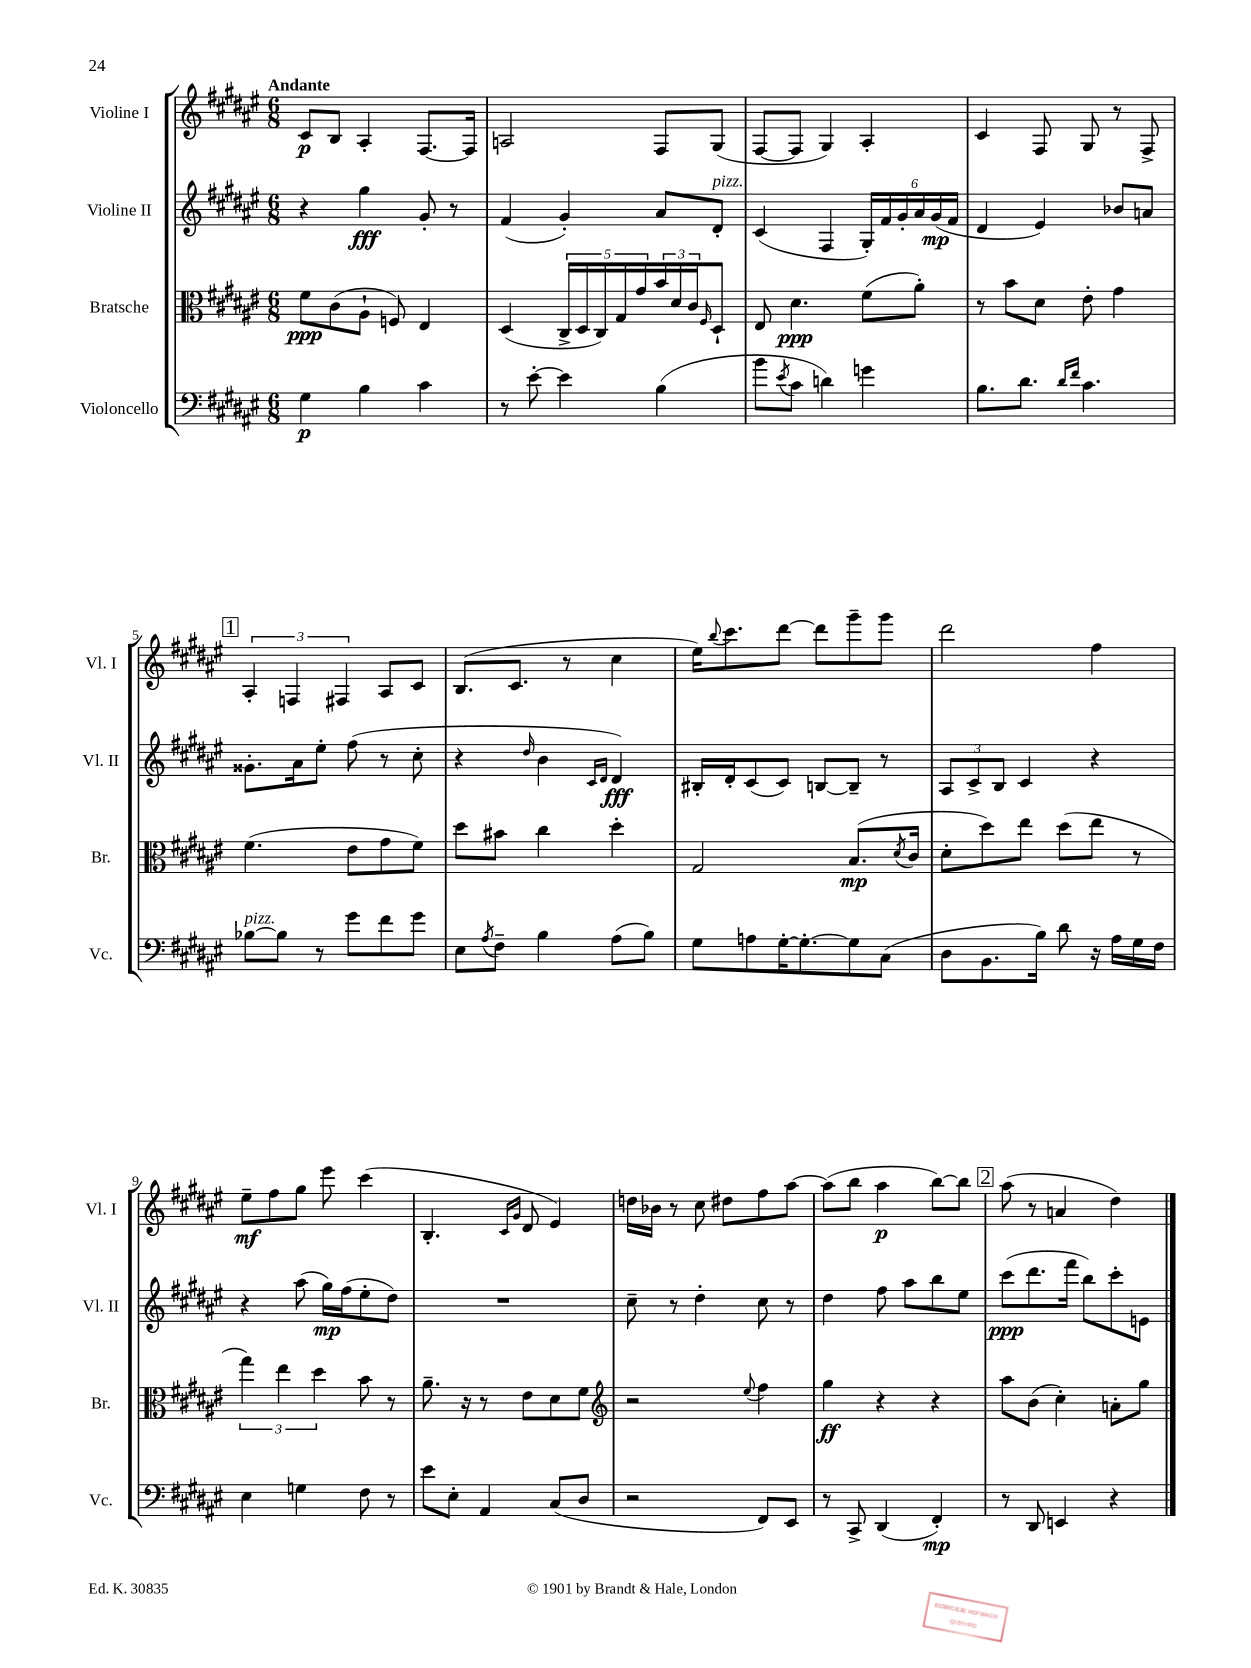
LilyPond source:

<<
\new StaffGroup <<
\new Staff = "s0" \with { instrumentName = "Violine I" shortInstrumentName = "Vl. I" } {
    \clef treble \key fis \major \numericTimeSignature \time 6/8 \tempo "Andante"
    cis'8\p b8 ais4-. fis8.~ fis16 |
    a2 fis8 gis8( |
    fis8~ fis8 gis4) ais4-. |
    cis'4 fis8 gis8 r8 fis8-> |
    \mark \markup { \box "1" } \tuplet 3/2 { ais4-. f4 fis4 } ais8 cis'8 |
    b8.( cis'8. r8 cis''4 |
    eis''16) \appoggiatura { b''8 } cis'''8. dis'''8~ dis'''8 gis'''8-- gis'''8 |
    dis'''2 fis''4 |
    eis''8--\mf fis''8 gis''8 eis'''8 cis'''4( |
    b4.-. \grace { cis'16 gis'16 } dis'8 eis'4) |
    d''16 bes'16 r8 cis''8 dis''8 fis''8 ais''8~ |
    ais''8( b''8 ais''4\p b''8~) b''8 |
    \mark \markup { \box "2" } ais''8( r8 a'4 dis''4) \bar "|." |
}
\new Staff = "s1" \with { instrumentName = "Violine II" shortInstrumentName = "Vl. II" } {
    \clef treble \key fis \major \numericTimeSignature \time 6/8
    r4 gis''4\fff gis'8-. r8 |
    fis'4( gis'4-.) ais'8 dis'8-.^\markup { \italic "pizz." } |
    cis'4( fis4 \tuplet 6/4 { gis16-.) fis'16 gis'16-. ais'16 gis'16\mp( fis'16 } |
    dis'4 eis'4) bes'8 a'8 |
    \mark \markup { \box "1" } gisis'8.-. ais'16 eis''8-. fis''8( r8 cis''8-. |
    r4 \grace { dis''16 } b'4 \grace { cis'16 dis'16 } dis'4\fff) |
    bis16-. dis'16-. cis'8( cis'8) b8~ b8-- r8 |
    \tuplet 3/2 { ais8 cis'8-> b8 } cis'4 r4 |
    r4 ais''8( gis''16\mp) fis''16( eis''8-. dis''8) |
    R2. |
    cis''8-- r8 dis''4-. cis''8 r8 |
    dis''4 fis''8 ais''8 b''8 eis''8 |
    \mark \markup { \box "2" } cis'''8\ppp( dis'''8. fis'''16 b''8) cis'''8-. e'8 \bar "|." |
}
\new Staff = "s2" \with { instrumentName = "Bratsche" shortInstrumentName = "Br." } {
    \clef alto \key fis \major \numericTimeSignature \time 6/8
    fis'8\ppp cis'8( ais8-! f8) eis4 |
    dis4( \tuplet 5/4 { cis16-> dis16 cis16) gis16 gis'16 } \tuplet 3/2 { b'16 dis'16 cis'16 } \grace { fis16 } dis8-! |
    eis8 dis'4.\ppp fis'8( ais'8-.) |
    r8 b'8 dis'8 eis'8-. gis'4 |
    \mark \markup { \box "1" } fis'4.( eis'8 gis'8 fis'8) |
    dis''8 bis'8 cis''4 dis''4-. |
    gis2 b8.\mp( \acciaccatura { dis'8 } cis'16 |
    dis'8-. dis''8) eis''8 dis''8( eis''8 r8 |
    \tuplet 3/2 { gis''4) eis''4 dis''4 } b'8 r8 |
    ais'8.-- r16 r8 eis'8 dis'8 fis'8 |
    \clef treble r2 \appoggiatura { eis''8 } fis''4 |
    gis''4\ff r4 r4 |
    \mark \markup { \box "2" } ais''8 b'8( cis''4-.) a'8-. gis''8 \bar "|." |
}
\new Staff = "s3" \with { instrumentName = "Violoncello" shortInstrumentName = "Vc." } {
    \clef bass \key fis \major \numericTimeSignature \time 6/8
    gis4\p b4 cis'4 |
    r8 eis'8~-. eis'4 b4( |
    b'8 \acciaccatura { eis'8 } cis'8 d'4) g'4 |
    b8. dis'8. \grace { dis'16 fis'16 } cis'4. |
    \mark \markup { \box "1" } bes8~^\markup { \italic "pizz." } bes8 r8 gis'8 fis'8 gis'8 |
    eis8 \acciaccatura { ais8 } fis8-- b4 ais8( b8) |
    gis8 a8 gis16~-. gis8.~-. gis8 cis8( |
    dis8 b,8. b16) dis'8 r16 ais16 gis16 fis16 |
    eis4 g4 fis8 r8 |
    eis'8 eis8-. ais,4 cis8( dis8 |
    r2 fis,8) eis,8 |
    r8 cis,8-> dis,4( fis,4-.\mp) |
    \mark \markup { \box "2" } r8 dis,8 e,4 r4 \bar "|." |
}
>>
>>
